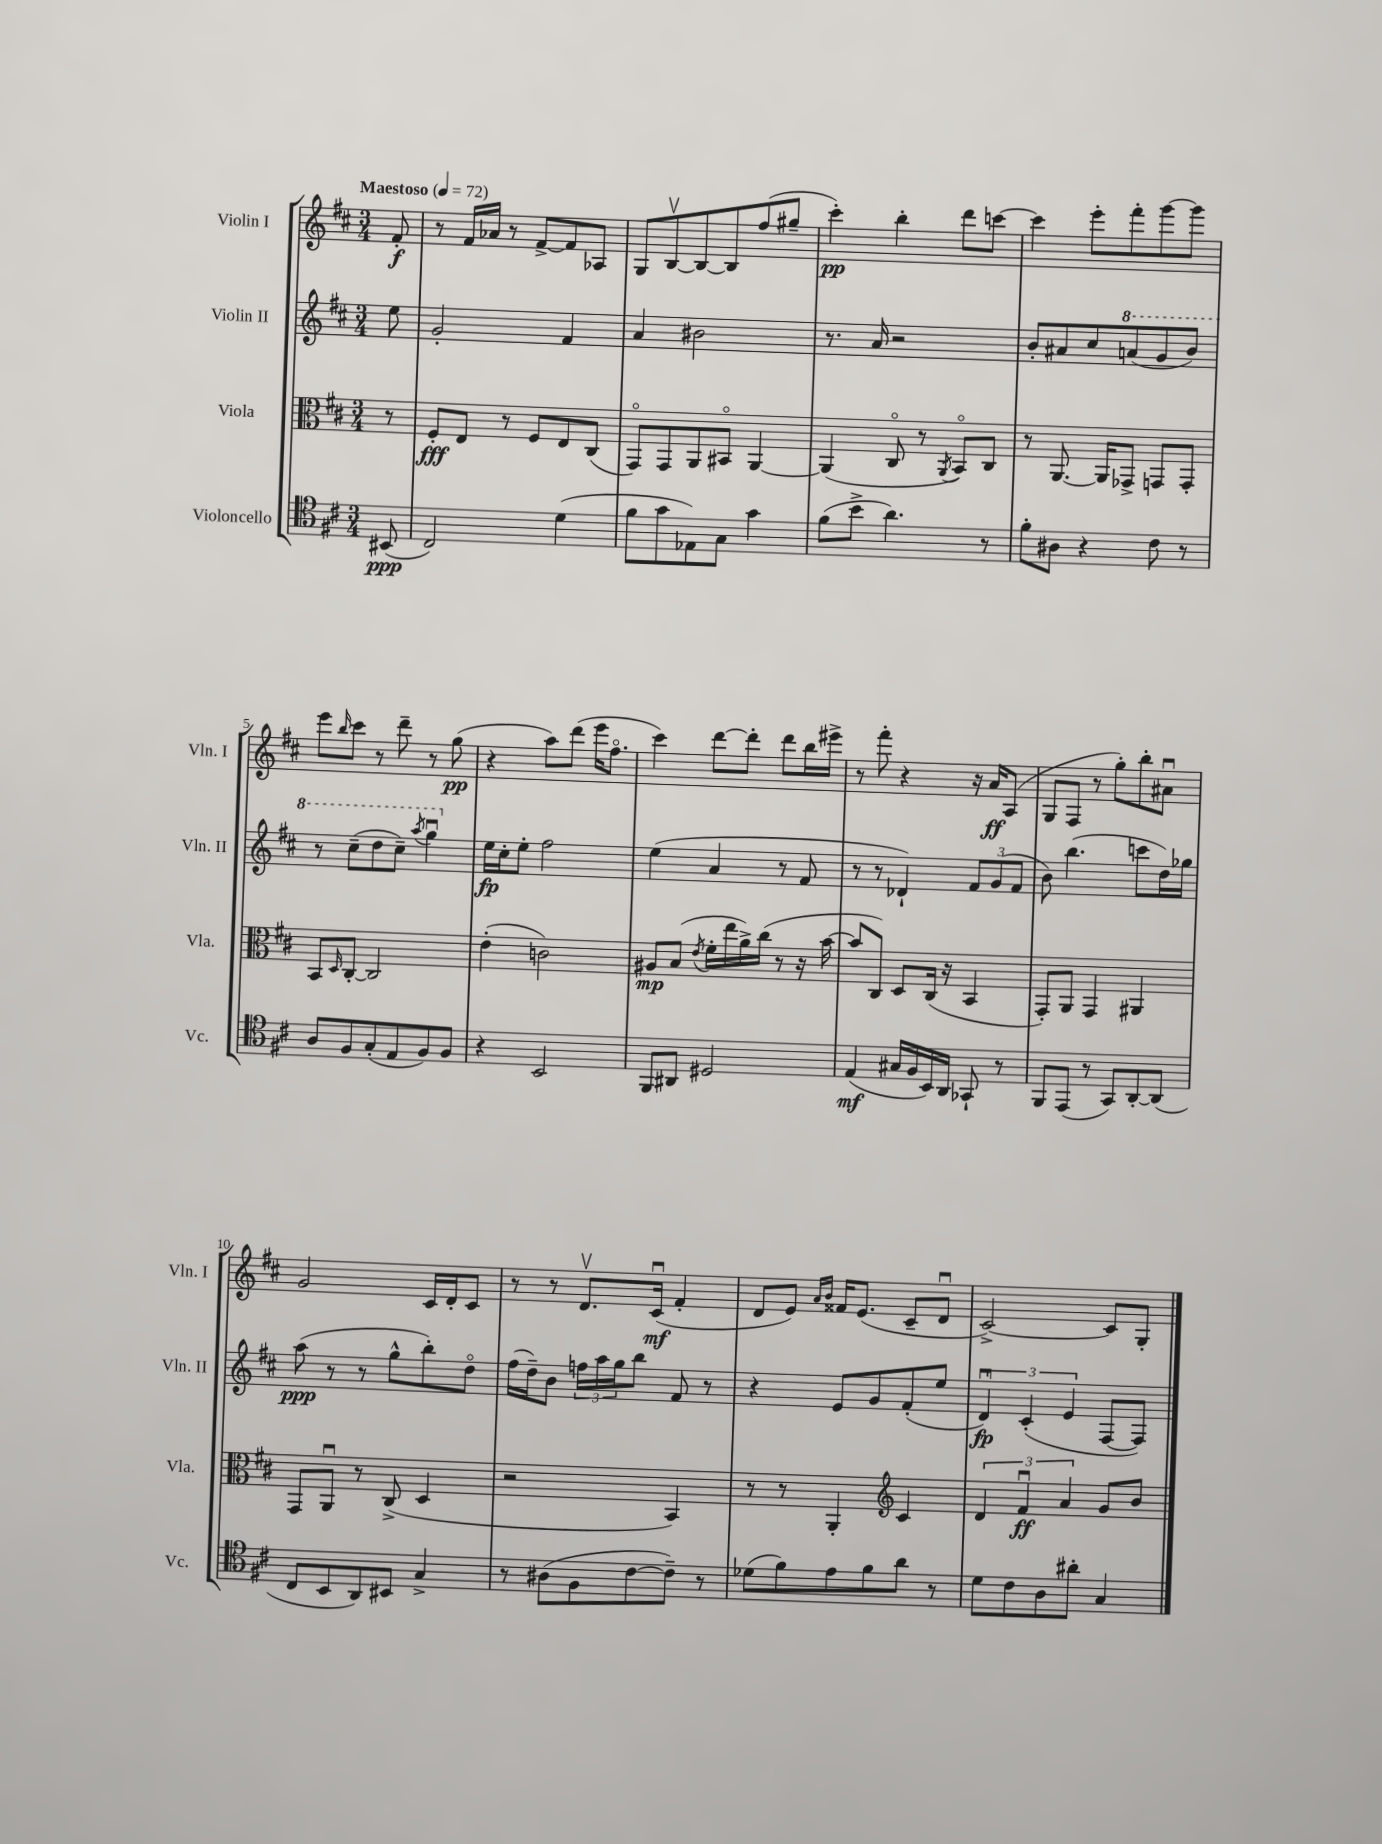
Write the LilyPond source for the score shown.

<<
\new StaffGroup <<
\new Staff = "s0" \with { instrumentName = "Violin I" shortInstrumentName = "Vln. I" } {
    \clef treble \key d \major \numericTimeSignature \time 3/4 \partial 8 \tempo "Maestoso" 4 = 72
    fis'8-.\f |
    r8 fis'16 aes'16 r8 fis'8~-> fis'8 aes8 |
    g8 b8~\upbow b8~ b8 fis''8( gis''8-- |
    cis'''4-.\pp) b''4-. d'''8 c'''8~ |
    c'''4 e'''8-. fis'''8-. g'''8~ g'''8 |
    e'''8 \grace { b''16 } cis'''8 r8 d'''8-- r8 g''8\pp( |
    r4 a''8) d'''8( e'''16 fis''8.\flageolet |
    cis'''4) d'''8~ d'''8-. d'''8 b''16 eis'''16-> |
    r8 fis'''8-. r4 r16 a'16\ff a8( |
    g8 fis8 r8 g''8-.) b''8-. ais'8\downbow |
    g'2 cis'16 d'16-. cis'8 |
    r8 r8 d'8.\upbow cis'16\downbow\mf( fis'4-. |
    d'8 e'8) \grace { a'16 b'16 } fisis'16 e'8.( cis'8-- d'8\downbow |
    cis'2~->) cis'8 g8-. \bar "|." |
}
\new Staff = "s1" \with { instrumentName = "Violin II" shortInstrumentName = "Vln. II" } {
    \clef treble \key d \major \numericTimeSignature \time 3/4 \partial 8
    e''8 |
    g'2-. fis'4 |
    a'4 bis'2 |
    r8. a'16 r2 |
    b'8-. ais'8 cis''8 \ottava #1 a''!8( g''8 b''8) |
    r8 cis'''8--( d'''8 cis'''8--) \acciaccatura { a'''8 } g'''4\downbow \ottava #0 |
    e''16\fp cis''16-. e''8-. fis''2 |
    e''4( a'4 r8 fis'8 |
    r8 r8 des'4-!) \tuplet 3/2 { fis'8 g'8( fis'8 } |
    b'8) b''4.( c'''8 d''16) ges''16 |
    a''8\ppp( r8 r8 g''8-^ b''8-.) d''8\flageolet |
    fis''16( d''16--) b'8 \tuplet 3/2 { f''16 a''16 g''16 } b''8 fis'8 r8 |
    r4 e'8 g'8 fis'8-.( e''8 |
    \tuplet 3/2 { d'4\downbow\fp) cis'4-.( e'4 } fis8~ fis8) \bar "|." |
}
\new Staff = "s2" \with { instrumentName = "Viola" shortInstrumentName = "Vla." } {
    \clef alto \key d \major \numericTimeSignature \time 3/4 \partial 8
    r8 |
    fis8-.\fff e8 r8 fis8 e8 cis8( |
    g,8\flageolet) g,8 a,8 bis,8\flageolet a,4~ |
    a,4( cis8\flageolet r8 \acciaccatura { a,8 } b,8\flageolet) cis8 |
    r8 a,8.~ a,16 ges,8-> g,8 g,8-. |
    b,8 \grace { d16 } cis8~-. cis2 |
    e'4-.( c'2) |
    ais8\mp b8( \acciaccatura { e'8 } fis'16-. e''16 a'16->) cis''16( r8 r16 b'16~ |
    b'8 cis8) d8 cis16( r16 b,4 |
    g,8-.) a,8 g,4 ais,4 |
    g,8 a,8\downbow r8 cis8->( d4 |
    r2 b,4) |
    r8 r8 a,4-. \clef treble cis'4 |
    \tuplet 3/2 { d'4 fis'4\downbow\ff a'4 } g'8 b'8 \bar "|." |
}
\new Staff = "s3" \with { instrumentName = "Violoncello" shortInstrumentName = "Vc." } {
    \clef tenor \key d \major \numericTimeSignature \time 3/4 \partial 8
    bis,8\ppp( |
    cis2) d'4( |
    fis'8 g'8 ees8) g8 g'4 |
    fis'8( b'8-> a'4.) r8 |
    fis'8-. ais8 r4 cis'8 r8 |
    a8 fis8 g8-.( e8 fis8) fis8 |
    r4 b,2 |
    fis,8 ais,8 dis2 |
    e4\mf( gis16 fis16 b,16) a,16 ges,8-! r8 |
    fis,8 e,8( r8 g,8) a,8~-. a,8( |
    cis8 b,8 a,8) bis,8 g4-> |
    r8 ais8( fis8 cis'8~ cis'8--) r8 |
    des'8( fis'8) e'8 fis'8 a'8 r8 |
    d'8 cis'8 a8 ais'8-. g4 \bar "|." |
}
>>
>>
